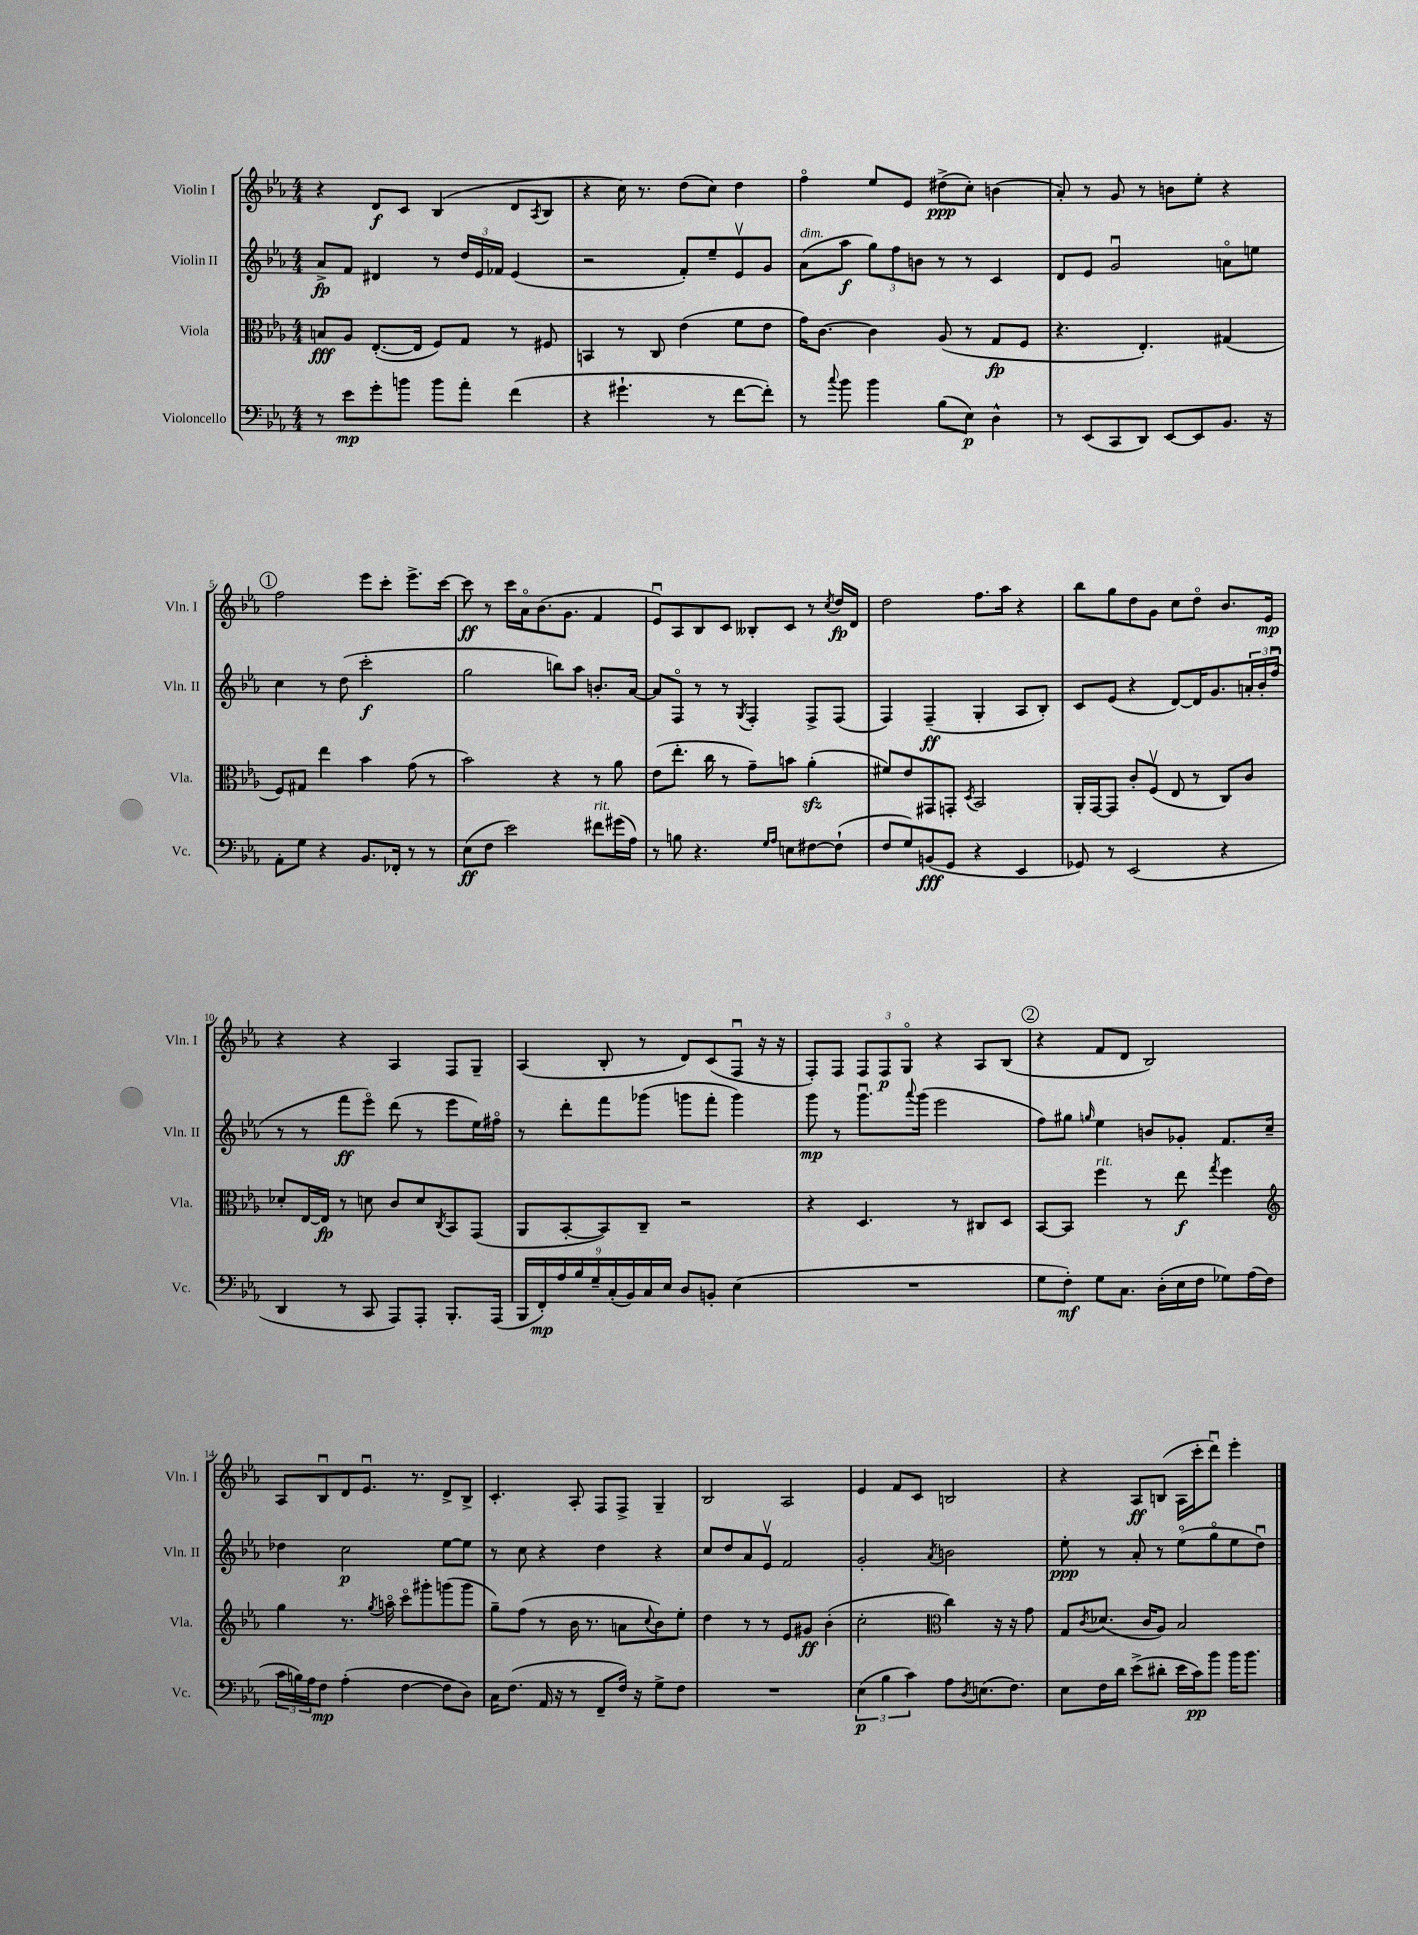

**kern	**kern	**kern	**kern
*staff4	*staff3	*staff2	*staff1
*clefF4	*clefC3	*clefG2	*clefG2
*k[b-e-a-]	*k[b-e-a-]	*k[b-e-a-]	*k[b-e-a-]
*M4/4	*M4/4	*M4/4	*M4/4
8r	8B/L	8a-^/L	4r
8e-\L	8A-/J	8f/J	.
8g'\	([8.E-'/L	4d#/	8d/L
8b\J	.	.	8c/J
.	16E-/]Jk	.	.
8b\L	8F/L)	8r	(4B-/
8a-'\J	8G/J	24dd/LL	.
.	.	24e-/	.
.	.	24f-/JJ	.
(4f\	8r	(4e-/	8d/L
.	.	.	8qA-/
.	8F#/	.	8B-/J
=	=	=	=
4r	4BB/	2r	4r
4.g#`\	8r	.	16cc\)
.	.	.	8.r
.	8C/	.	.
.	(4e-\	8f'/L)	(8dd\L
8r	.	8ee-~/	8cc\J)
[8f\L	8f\L	8e-v/	4dd\
8f'\]J)	8e-\J	8g/J	.
=	=	=	=
8r	16g\LK)	(8a-\L	4ffo\
.	[8.c\J	.	.
8qqcc/	.	.	.
8b-\	.	8aa-\J	.
4b-\	4c\]	12gg\L)	8ee-/L
.	.	12ff\	.
.	.	.	8e-/J
.	.	12b\J	.
(8B-\L	(8A-/	8r	(8dd#^\L
8E-\J)	8r	8r	8cc'\J)
4D^^\	8G/L	4c/	(4b\
.	8F/J	.	.
=	=	=	=
8r	4.r	8d/L	8a-'/)
(8EE-/L	.	8e-/J	8r
8CC/	.	2gu/	8g/
8DD/J)	4.E-'/)	.	8r
[8EE-/L	.	.	8b\L
8EE-/]	.	.	8ee-'\J
8.BB-/J	(4G#/	8ao\L	4r
.	.	8ee\J	.
16r	.	.	.
=	=	=	=
8AA-'\L	8F/L)	4cc\	2ff\
8G\J	8G#/J	.	.
4r	4ee-\	8r	.
.	.	(8dd\	.
8.BB-/L	4b-\	2ccc'\	8eee-\L
.	.	.	8ccc'\J
16FF-'/Jk	.	.	.
8r	(8g\	.	8.eee-^\L
8r	8r	.	.
.	.	.	[16ccc\Jk
=	=	=	=
(8E-\L	2b-\)	2gg\	8ccc\]
8F\J	.	.	8r
2e-\)	.	.	16ccc\LL
.	.	.	16a-o\J
.	.	.	(8.b-\
.	4r	8bb\L)	.
.	.	.	8.g\J
.	.	8aa-\J	.
8f#\L	8r	8.b'/L	4f/
(16g#\L	8a-\	.	.
16A-\JJ)	.	[16a-/Jk	.
=	=	=	=
8r	(8e-\L	8a-/]L	8e-u/L)
8B\	8.ee-'\J	8Fo/J	8A-/
4.r	.	8r	8B-/
.	16cc\	.	.
.	8r	8r	8c/J
.	.	8qG/	.
.	8g~\L)	4F'/	8B--'/L
16qqG/LL	.	.	.
16qqA-/JJ	.	.	.
8E\L	8b\J	.	8c/J
[8F#\	(4a-'\	8F^/L	8r
.	.	.	8qcc/
(8F#`\]J	.	(8F/J	16dd/LL
.	.	.	16d/JJ
=	=	=	=
8F/L	8f#/L)	4F/)	2dd\
8G/)	8e-/	.	.
(8BB/	8GG#/	(4F~/	.
8GG/J	8GG'/J	.	.
.	8qD/	.	.
4r	2BB-/	4G'/	8.ff\L
.	.	.	16aa-\Jk
4EE-/	.	8A-/L	4r
.	.	8B-'/J)	.
=	=	=	=
8GG-/)	16AA-'/LL	8c/L	8bb-\L
.	[16GG/J	.	.
8r	8GG/]J	(8e-/J	8gg\
(2EE-/	8c'/L	4r	8dd\
.	(8Fv/J	.	8g\J
.	8E-/	[8d/L)	8cc\L
.	8r	16d/]K	8ddo\J
.	.	8.g/	.
4r	8C/L)	.	8.b-/L
.	8c/J	24a'/L	.
.	.	24b-'/	.
.	.	.	16e-/Jk
.	.	(24ffu/JJ	.
=	=	=	=
4DD/	8d-'/L	8r	4r
.	[16E-/L	8r	.
.	16E-/]JJ	.	.
8r	8r	8fff\L	4r
8CC/	8d\	8eee-o\J)	.
8AAA-/L)	8c/L	(8ddd\	4A-/
8AAA-'/J	8d/	8r	.
.	8qC/	.	.
8.BBB-'/L	8BB-/	8eee-\L	8F/L
.	(8GG/J	16ee-\L)	8G~/J
(16AAA-/Jk	.	16ff#o\JJ	.
=	=	=	=
18BBB-/LL	8AA-/L	8r	(4A-/
18FF'/)	.	.	.
18A-/	.	.	.
.	[8BB-'/	8ddd'\L	.
18B-/	.	.	.
18G~/	.	.	.
.	8BB-/])	8fff\	8B-'/
(18C'/	.	.	.
18BB-/)	.	.	.
.	8C~/J	(8ggg-\J	8r
18C/	.	.	.
18E-/JJ	.	.	.
8D/L	2r	8ggg\L	8d/L)
8BB'/J	.	8fff'\J	(8c/
(4E-\	.	4ggg\)	8Fu/J
.	.	.	16r
.	.	.	16r
=	=	=	=
1r	4r	8ggg\	8F'/L)
.	.	8r	8F/J
.	4.D/	8.gggu\L	12F/L
.	.	.	12F/
.	.	.	12Go/J
.	.	8qqaaa-/	.
.	.	(16ggg\Jk	.
.	.	2eee-\	4r
.	8r	.	.
.	8C#/L	.	8A-/L
.	8D/J	.	(8B-/J
=	=	=	=
8G\L	[8BB-/L	8ff\L)	4r
8F'\J)	8BB-/]J	8gg#\J	.
.	.	16qqgg/	.
8G\L	4ff\	4ee-\	8f/L
8.C\J	.	.	8d/J
.	8r	8b/L	2B-/)
(16D'\LL	.	.	.
16E-\	8ee-\	8g-'/J	.
16F\JJ	.	.	.
.	8qgg/	.	.
8G-\L)	4ff\	8.f/L	.
(16A-\L	.	.	.
16F\JJ	.	16cc~/Jk	.
=	=	=	=
*	*clefG2	*	*
24c\LL	4gg\	4dd-\	8A-/L
24B\)	.	.	.
24A-\J	.	.	.
8F\J	.	.	8B-u/
(4A-'\	8.r	2cc\	8d/
.	.	.	8.e-u/J
.	8qgg/	.	.
.	16aao\	.	.
[4F\	8ccco\L	.	.
.	.	.	8.r
.	8ggg#'\	.	.
8F\]L	(8ggg\	[8ee-\L	8d^/L
8D\J)	8ggg\J	8ee-\]J	8B-^/J
=	=	=	=
16C\LK	8gg~\L)	8r	4.c'/
(8.F\J	.	.	.
.	(8ff\J	8cc\	.
16AA-/	8r	4r	.
16r	.	.	.
8r	16b-\	.	8A-'/
.	8.r	.	.
8FF~/L	.	4dd\	8F/L
16F/Jk)	8a\L	.	8F^/J
16r	.	.	.
.	8qqcc/	.	.
8G^\L	8b-\)	4r	4G~/
8F\J	8ee-'\J	.	.
=	=	=	=
1r	4dd\	8cc/L	2B-/
.	.	8dd/	.
.	8r	8a-/	.
.	8r	8e-v/J	.
.	8e-/L	2f/	2A-/
.	8g#/J	.	.
.	(4b-'\	.	.
=	=	=	=
(6E-\	2cc'\	2g'/	4e-/
6B-\	.	.	.
.	.	.	8f/L
6c\)	.	.	.
.	.	.	8c/J
*	*clefC3	*	*
.	.	8qa-/	.
8A-\L	4cc\)	2b\	2B/
8qD/	.	.	.
(8.E\	.	.	.
.	16r	.	.
8.F\J)	16r	.	.
.	8g\	.	.
=	=	=	=
8E-\L	8G/L	8ee-'\	4r
.	8qc/	.	.
16F\L	(8.d-/J	8r	.
16d\JJ	.	.	.
(8e-^\L	.	8a-'/	8A-/L
.	16c/LK	.	.
8d#'\J	8A-/J)	8r	(8B/J
16e-\LL	2B-/	(8ee-o\L	16A-\LL
16c\J)	.	.	16ccc'\J
8b-\J	.	8ggo\	8dddu\J)
16b-\LK	.	8ee-\	4eee-'\
8.b-\J	.	.	.
.	.	8ddu\J)	.
==	==	==	==
*-	*-	*-	*-
